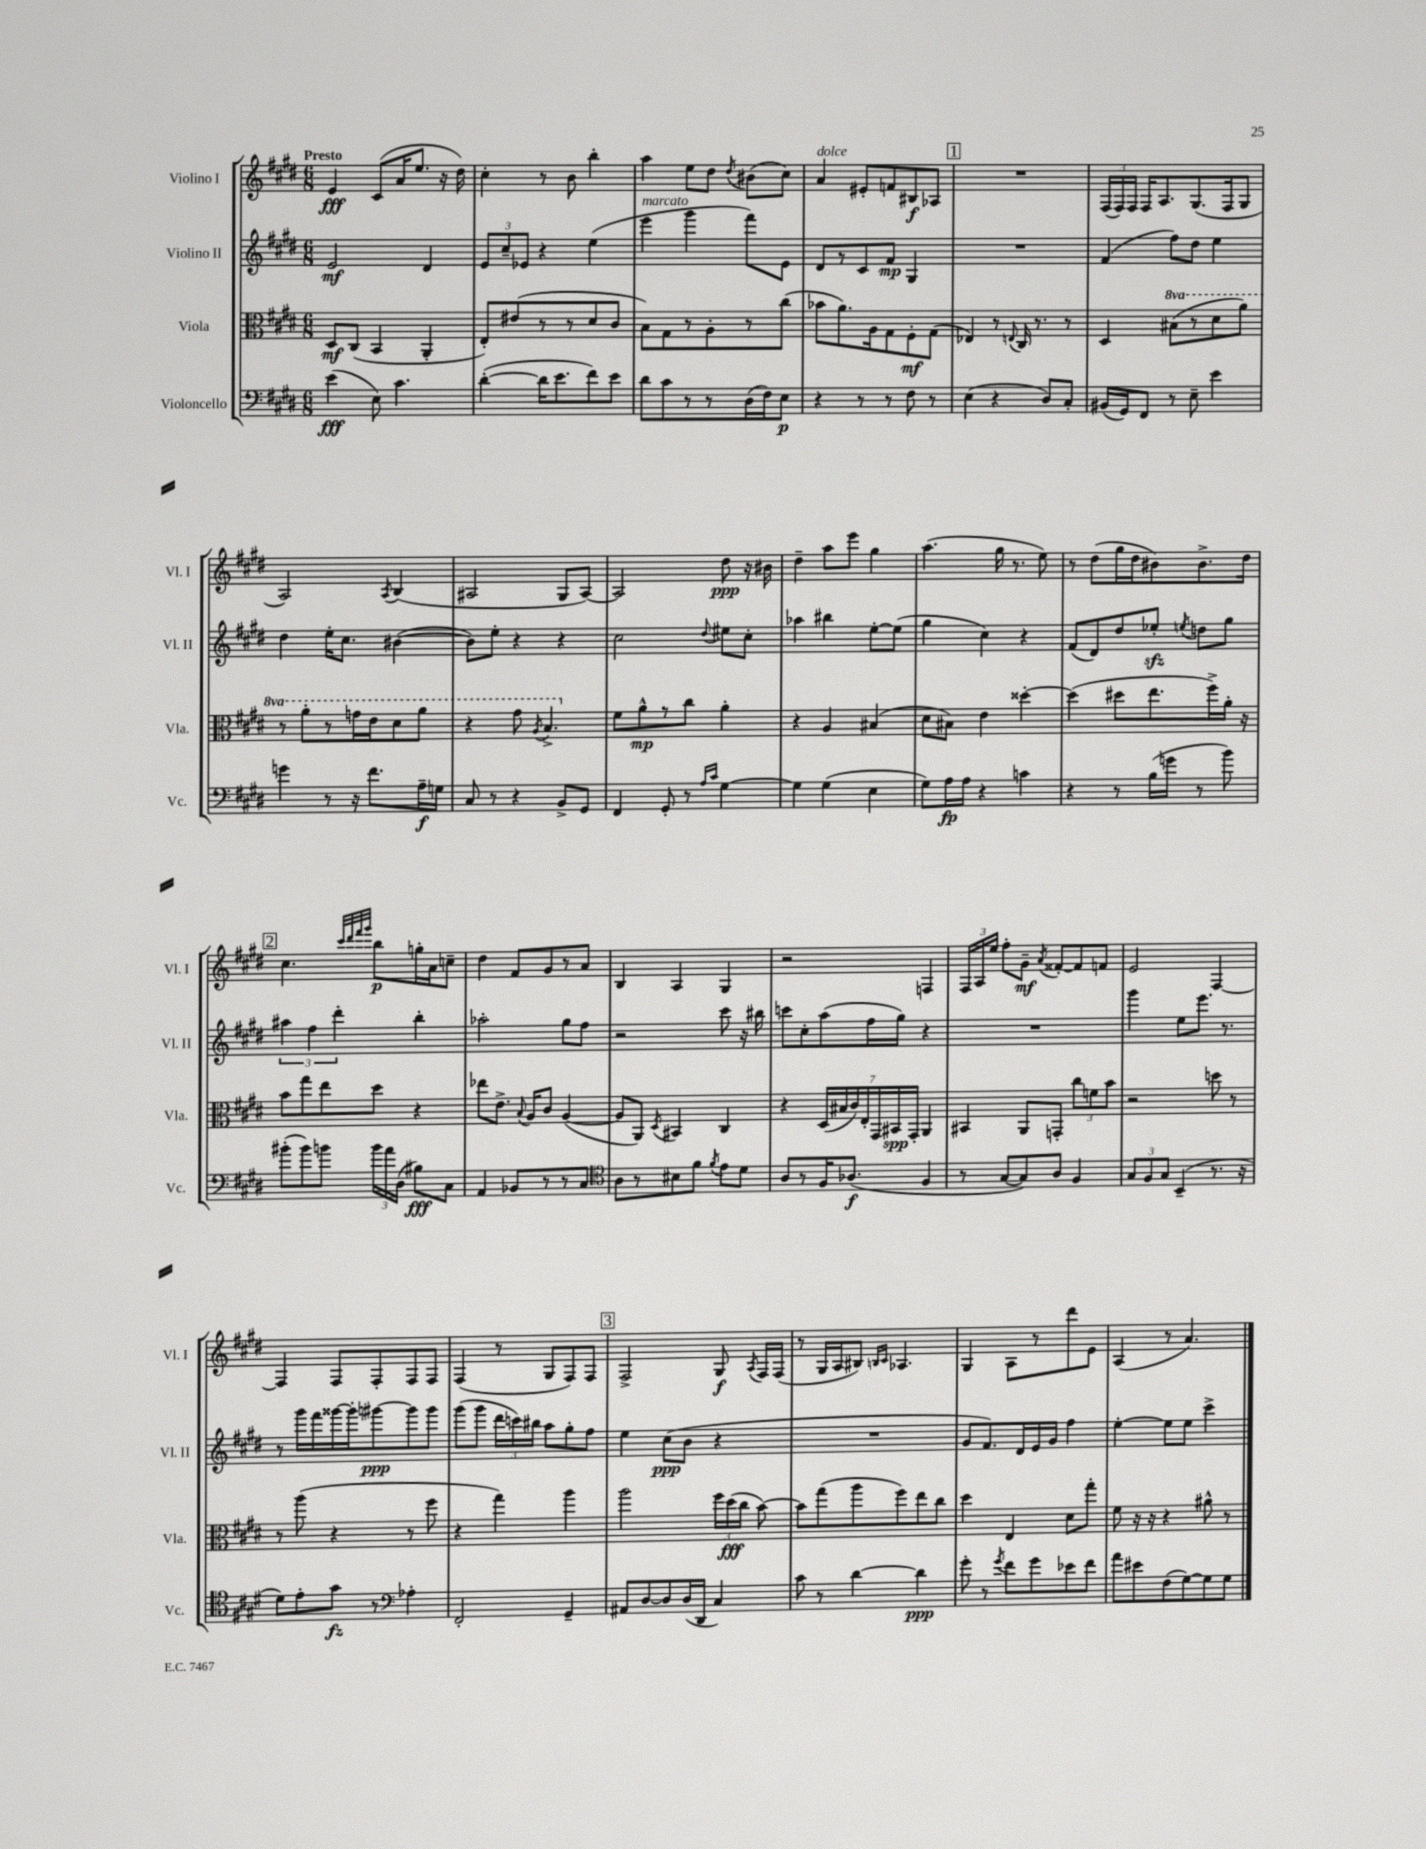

**kern	**dynam	**kern	**dynam	**kern	**dynam	**kern	**dynam
*part4	*part4	*part3	*part3	*part2	*part2	*part1	*part1
*staff4	*staff4	*staff3	*staff3	*staff2	*staff2	*staff1	*staff1
*I"Violoncello	*	*I"Viola	*	*I"Violino II	*	*I"Violino I	*
*I'Vc.	*	*I'Vla.	*	*I'Vl. II	*	*I'Vl. I	*
*clefF4	*	*clefC3	*	*clefG2	*	*clefG2	*
*k[f#c#g#d#]	*	*k[f#c#g#d#]	*	*k[f#c#g#d#]	*	*k[f#c#g#d#]	*
*M6/8	*	*M6/8	*	*M6/8	*	*M6/8	*
=1	=1	=1	=1	=1	=1	=1	=1
!	!	!	!	!	!	!LO:TX:a:B:t=Presto	!
(4e\	fff	8D#/L	mf	2e/	mf	4e/	fff
.	.	(8C#/J	.	.	.	.	.
8E\)	.	4BB/	.	.	.	(8c#/L	.
4.c#\	.	.	.	.	.	16a/K	.
.	.	.	.	.	.	8.ee/J	.
.	.	4AA'/	.	4d#/	.	.	.
.	.	.	.	.	.	16r	.
.	.	.	.	.	.	16dd#\)	.
=2	=2	=2	=2	=2	=2	=2	=2
([4d#'\	.	8E'/L)	.	12e/L	.	4cc#'\	.
.	.	.	.	12cc#~/	.	.	.
.	.	(8e#X/	.	.	.	.	.
.	.	.	.	12e-X/J	.	.	.
16d#\KL]	.	8r	.	4r	.	8r	.
8.e\	.	.	.	.	.	.	.
.	.	8r	.	.	.	8b\	.
8f#\)	.	8d#/	.	(4ee\	.	4bb'\	.
8e\J	.	8c#/J	.	.	.	.	.
=3	=3	=3	=3	=3	=3	=3	=3
!	!	!	!	!LO:TX:a:i:t=marcato	!	!	!
8d#\L	.	8B\L)	.	4eee\	.	4aa\	.
8c#\	.	8G#\	.	.	.	.	.
8r	.	8r	.	4ggg#\	.	8ee\L	.
8r	.	8A'\	.	.	.	8dd#\J	.
.	.	.	.	.	.	8qdd#/	.
(16D#\L	.	8r	.	8fff#\L)	.	(8b#X\L	.
16F#\J)	.	.	.	.	.	.	.
8E\J	p	(8cc#\J	.	8e\J	.	8cc#\J)	.
=4	=4	=4	=4	=4	=4	=4	=4
!	!	!	!	!	!	!LO:TX:a:i:t=dolce	!
4r	.	8b-X\L	.	8d#/L	.	4a/	.
.	.	8.a\)	.	8r	.	.	.
8r	.	.	.	8c#/	.	8e#X'/L	.
.	.	16A\k	.	.	.	.	.
8r	.	8G#\	.	8f#/J	mp	8fn/	.
8F#\	.	8F#'\	mf	4G#/	.	8B#X/	f
8r	.	(8G#\J	.	.	.	8A-X/J	.
!!LO:REH:place=s1:t=1
=5	=5	=5	=5	=5	=5	=5	=5
(4E\	.	4E-X/)	.	2.r	.	2.r	.
4r	.	8r	.	.	.	.	.
.	.	8qqEn/	.	.	.	.	.
.	.	16C#/	.	.	.	.	.
.	.	8.r	.	.	.	.	.
8D#/L)	.	.	.	.	.	.	.
8C#'/J	.	8r	.	.	.	.	.
=6	=6	=6	=6	=6	=6	=6	=6
(16BB#X/LL	.	4D#/	.	(4f#/	.	(24F#/LL	.
.	.	.	.	.	.	24F#/)	.
16GG#/J)	.	.	.	.	.	.	.
.	.	.	.	.	.	24F#/JJ	.
8FF#/J	.	.	.	.	.	16F#/KL	.
.	.	.	.	.	.	8.A/	.
*	*	*8va	*	*	*	*	*
8r	.	(8b#X\L	.	8ff#\L)	.	.	.
8E~\	.	8r	.	8dd#\J	.	(8.G#/	.
4e\	.	8dd#\	.	4ee\	.	.	.
.	.	.	.	.	.	16F#/k	.
.	.	8aa\J)	.	.	.	8G#/J	.
!!LO:LB:g=z
=7	=7	=7	=7	=7	=7	=7	=7
4gn\	.	8r	.	4dd#\	.	2A/)	.
.	.	8aa'\L	.	.	.	.	.
8r	.	8r	.	16ee'\KL	.	.	.
.	.	.	.	8.cc#\J	.	.	.
16r	.	16ggn\L	.	.	.	.	.
8.f#\L	.	16ee\J	.	.	.	.	.
.	.	.	.	.	.	8qA/	.
.	.	8dd#\	.	([4b#X\	.	(4B/	.
16A~\L	f	8aa\J	.	.	.	.	.
16Gn\JJ	.	.	.	.	.	.	.
=8	=8	=8	=8	=8	=8	=8	=8
8C#/	.	4r	.	8b#\L])	.	2A#X/	.
8r	.	.	.	8ee'\J	.	.	.
4r	.	8gg#\	.	4r	.	.	.
.	.	8qa/	.	.	.	.	.
.	.	4.b^/	.	.	.	.	.
8BB^/L	.	.	.	4r	.	8G#/L	.
8GG#/J	.	.	.	.	.	[8A#/J)	.
=9	=9	=9	=9	=9	=9	=9	=9
*	*	*X8va	*	*	*	*	*
4FF#/	.	8f#\L	.	2cc#\	.	2A#/]	.
.	.	8a^^\	mp	.	.	.	.
8GG#'/	.	8r	.	.	.	.	.
8r	.	8cc#\J	.	.	.	.	.
16qqA/LL	.	.	.	.	.	.	.
16qqc#/JJ	.	.	.	8qqdd#/	.	.	.
[4G#\	.	4a'\	.	8ee#X\L	.	8dd#\	ppp
.	.	.	.	8cc#'\J	.	16r	.
.	.	.	.	.	.	16b#X\	.
=10	=10	=10	=10	=10	=10	=10	=10
4G#\]	.	4r	.	4aa-X\	.	4dd#~\	.
(4G#\	.	4A/	.	4bb#X\	.	8aa\L	.
.	.	.	.	.	.	8eee\J	.
4E\	.	(4B#X/	.	[8ee'\L	.	4gg#\	.
.	.	.	.	(8ee\J]	.	.	.
=11	=11	=11	=11	=11	=11	=11	=11
8G#\L)	.	8d#\L	.	4gg#\	.	(4.aa\	.
16A\L	fp	8B#X\J)	.	.	.	.	.
16A\JJ	.	.	.	.	.	.	.
4r	.	4e\	.	4cc#\)	.	.	.
.	.	.	.	.	.	16gg#\	.
.	.	.	.	.	.	8.r	.
4cn\	.	[4dd##X'\	.	4r	.	.	.
.	.	.	.	.	.	8ee\)	.
=12	=12	=12	=12	=12	=12	=12	=12
4r	.	(4dd##\]	.	(8f#/L	.	8r	.
.	.	.	.	8d#/)	.	(8dd#\L	.
8r	.	8dd#X\L	.	8dd#/	.	16gg#\L	.
.	.	.	.	.	.	16dd#\J	.
(16B\LL	.	8.ee\	.	8ee-Xzz'/J	.	8b#X\)	.
16gn\JJ	.	.	.	.	.	.	.
.	.	.	.	8qeen/	.	.	.
8r	.	.	.	8ddn\L	.	8.b#^\	.
.	.	16ff#^\L)	.	.	.	.	.
8b\)	.	16a'\JJ	.	8gg#\J	.	.	.
.	.	16r	.	.	.	16dd#\Jk	.
!!LO:LB:g=z
!!LO:REH:place=s1:t=2
=13	=13	=13	=13	=13	=13	=13	=13
(8b#X'\L	.	8b\L	.	6aa#X\	.	4.cc#\	.
8b#\)	.	8gg#\	.	.	.	.	.
.	.	.	.	6ff#\	.	.	.
8bn\J	.	8ee\	.	.	.	.	.
.	.	.	.	6ddd#'\	.	.	.
.	.	.	.	.	.	32qqccc#/LLL	.
.	.	.	.	.	.	32qqddd#/	.
.	.	.	.	.	.	32qqfff#/	.
.	.	.	.	.	.	32qqggg#/JJJ	.
24b\LL	.	8dd#\J	.	.	.	8bb\L	p
24a\	.	.	.	.	.	.	.
(24D#\JJ	.	.	.	.	.	.	.
8B#X\L)	fff	4r	.	4bb'\	.	16ggn'\L	.
.	.	.	.	.	.	16a\J	.
8C#\J	.	.	.	.	.	8ccn~\J	.
=14	=14	=14	=14	=14	=14	=14	=14
4AA/	.	8ee-X\L	.	2aa-X'\	.	4dd#\	.
.	.	8.e^\J	.	.	.	.	.
8BB-X/L	.	.	.	.	.	8f#/L	.
.	.	8qqB/	.	.	.	.	.
.	.	16A/KL	.	.	.	.	.
8r	.	8c#/J	.	.	.	8g#/	.
8r	.	([4A/	.	8gg#\L	.	8r	.
8C#/J	.	.	.	8ff#\J	.	8a/J	.
=15	=15	=15	=15	=15	=15	=15	=15
*clefC4	*	*	*	*	*	*	*
8A\L	.	8A/L]	.	2r	.	4B/	.
8r	.	8AA/J)	.	.	.	.	.
.	.	8qD#/	.	.	.	.	.
8B#X\	.	4BB#X/	.	.	.	4A/	.
8f#\J	.	.	.	.	.	.	.
8qf#/	.	.	.	.	.	.	.
8e\L	.	4C#/	.	8ccc#\	.	4G#/	.
8d#\J	.	.	.	16r	.	.	.
.	.	.	.	16bb#X\	.	.	.
=16	=16	=16	=16	=16	=16	=16	=16
8A/L	.	4r	.	8cccn\L	.	2r	.
8r	.	.	.	8cc#'\	.	.	.
16F#/K	.	(28D#/LL	.	(8aa\	.	.	.
.	.	28B#X/	.	.	.	.	.
(8.A-X/J	f	.	.	.	.	.	.
.	.	28c#/)	.	.	.	.	.
.	.	28E'/	.	.	.	.	.
.	.	.	.	16ff#\L	.	.	.
.	.	28GG#/	.	.	.	.	.
.	.	28BB#X/	spp	.	.	.	.
.	.	.	.	16gg#\JJ)	.	.	.
.	.	28GG#'/JJ	.	.	.	.	.
4F#/	.	4AA/	.	4r	.	4Fn/	.
=17	=17	=17	=17	=17	=17	=17	=17
8r	.	4BB#X/	.	2.r	.	24F#/LL	.
.	.	.	.	.	.	24A/	.
.	.	.	.	.	.	24ee/JJ	.
[8G#/L	.	.	.	.	.	8ff#'\L	.
8G#/])	.	8AA/L	.	.	.	8g#~\J	mf
.	.	.	.	.	.	8qa/	.
8A/J	.	8GGn'/J	.	.	.	[8f##X'/L	.
4F#/	.	12cc#\L	.	.	.	8f##/]	.
.	.	12fn\	.	.	.	.	.
.	.	.	.	.	.	8fn/J	.
.	.	12b\J	.	.	.	.	.
=18	=18	=18	=18	=18	=18	=18	=18
12G#/L	.	2r	.	4ggg#\	.	2e/	.
12F#/	.	.	.	.	.	.	.
12G#/J	.	.	.	.	.	.	.
(4BB~/	.	.	.	8ee\L	.	.	.
.	.	.	.	8.eee\J	.	.	.
8.r	.	8ddn\	.	.	.	[4F#/	.
.	.	.	.	8.r	.	.	.
.	.	8r	.	.	.	.	.
16r	.	.	.	.	.	.	.
!!LO:LB:g=z
=19	=19	=19	=19	=19	=19	=19	=19
8d#\L)	.	8r	.	8r	.	4F#/]	.
8e'\	.	(8aa\	.	16ggg#\LL	.	.	.
.	.	.	.	16fff#\	.	.	.
8g#\J	fz	4r	.	[16ggg##X\	.	8F#/L	.
.	.	.	.	16ggg##'\J]	.	.	.
8r	.	.	.	[8ggg#X\	ppp	8F#'/	.
*clefF4	*	*	*	*	*	*	*
4A-X'\	.	8r	.	8ggg#\]	.	8F#/	.
.	.	8ff#\	.	8ggg#\J	.	8F#/J	.
=20	=20	=20	=20	=20	=20	=20	=20
2FF#'/	.	4r	.	(8ggg#\L	.	(4F#/	.
.	.	.	.	8ggg#\J	.	.	.
.	.	4gg#\)	.	24ddd#\LL	.	8r	.
.	.	.	.	24cccn\)	.	.	.
.	.	.	.	24bb#X\JJ	.	.	.
.	.	.	.	8aa\L	.	8G#/L	.
4GG#~/	.	4aa\	.	8gg#'\	.	8F#/)	.
.	.	.	.	8ff#\J	.	8F#/J	.
!!LO:REH:place=s1:t=3
=21	=21	=21	=21	=21	=21	=21	=21
8AA#X/L	.	2aa\	.	4ee\	.	2F#^/	.
[8D#/	.	.	.	.	.	.	.
8D#/]	.	.	.	(8cc#\L	ppp	.	.
(16D#/L	.	.	.	8b\J	.	.	.
16DD#/JJ	.	.	.	.	.	.	.
4C#/)	.	24ff#\LL	.	4r	.	8G#/	f
.	.	(24dd#\	fff	.	.	.	.
.	.	24cc#\JJ	.	.	.	.	.
.	.	.	.	.	.	8qA/	.
.	.	[8b\)	.	.	.	16F#/LL	.
.	.	.	.	.	.	(16F#/JJ	.
=22	=22	=22	=22	=22	=22	=22	=22
8c#\	.	8b\L]	.	2.r	.	8r	.
8r	.	(8gg#\	.	.	.	16G#/LL	.
.	.	.	.	.	.	16A/J	.
[4d#\	.	8aa\	.	.	.	8B#X/J)	.
.	.	.	.	.	.	16qqBn/LL	.
.	.	.	.	.	.	16qqc#/JJ	.
.	.	8ff#\)	.	.	.	4.A-X/	.
4d#\]	ppp	8ee\	.	.	.	.	.
.	.	8cc#\J	.	.	.	.	.
=23	=23	=23	=23	=23	=23	=23	=23
8g#'\	.	4dd#\	.	8g#/L	.	4G#/	.
8r	.	.	.	8.f#/)	.	.	.
8qg#/	.	.	.	.	.	.	.
8f#\L	.	4E/	.	.	.	8A\L	.
.	.	.	.	16d#/L	.	.	.
8g#\	.	.	.	16e/	.	8r	.
.	.	.	.	16g#/JJ	.	.	.
8e-X\	.	8d#\L	.	4ff#\	.	8ddd#\	.
8f#\J	.	8gg#'\J	.	.	.	8e\J	.
=24	=24	=24	=24	=24	=24	=24	=24
8a\L	.	8f#\	.	[4ee'\	.	(4A/	.
8e#X\	.	16r	.	.	.	.	.
.	.	16r	.	.	.	.	.
(8F#\	.	4r	.	8ee\L]	.	8r	.
[8G#\)	.	.	.	8ee\J	.	4.a/)	.
8G#\]	.	8a#X^^\	.	4ccc#^\	.	.	.
8G#\J	.	8r	.	.	.	.	.
==	==	==	==	==	==	==	==
*-	*-	*-	*-	*-	*-	*-	*-
